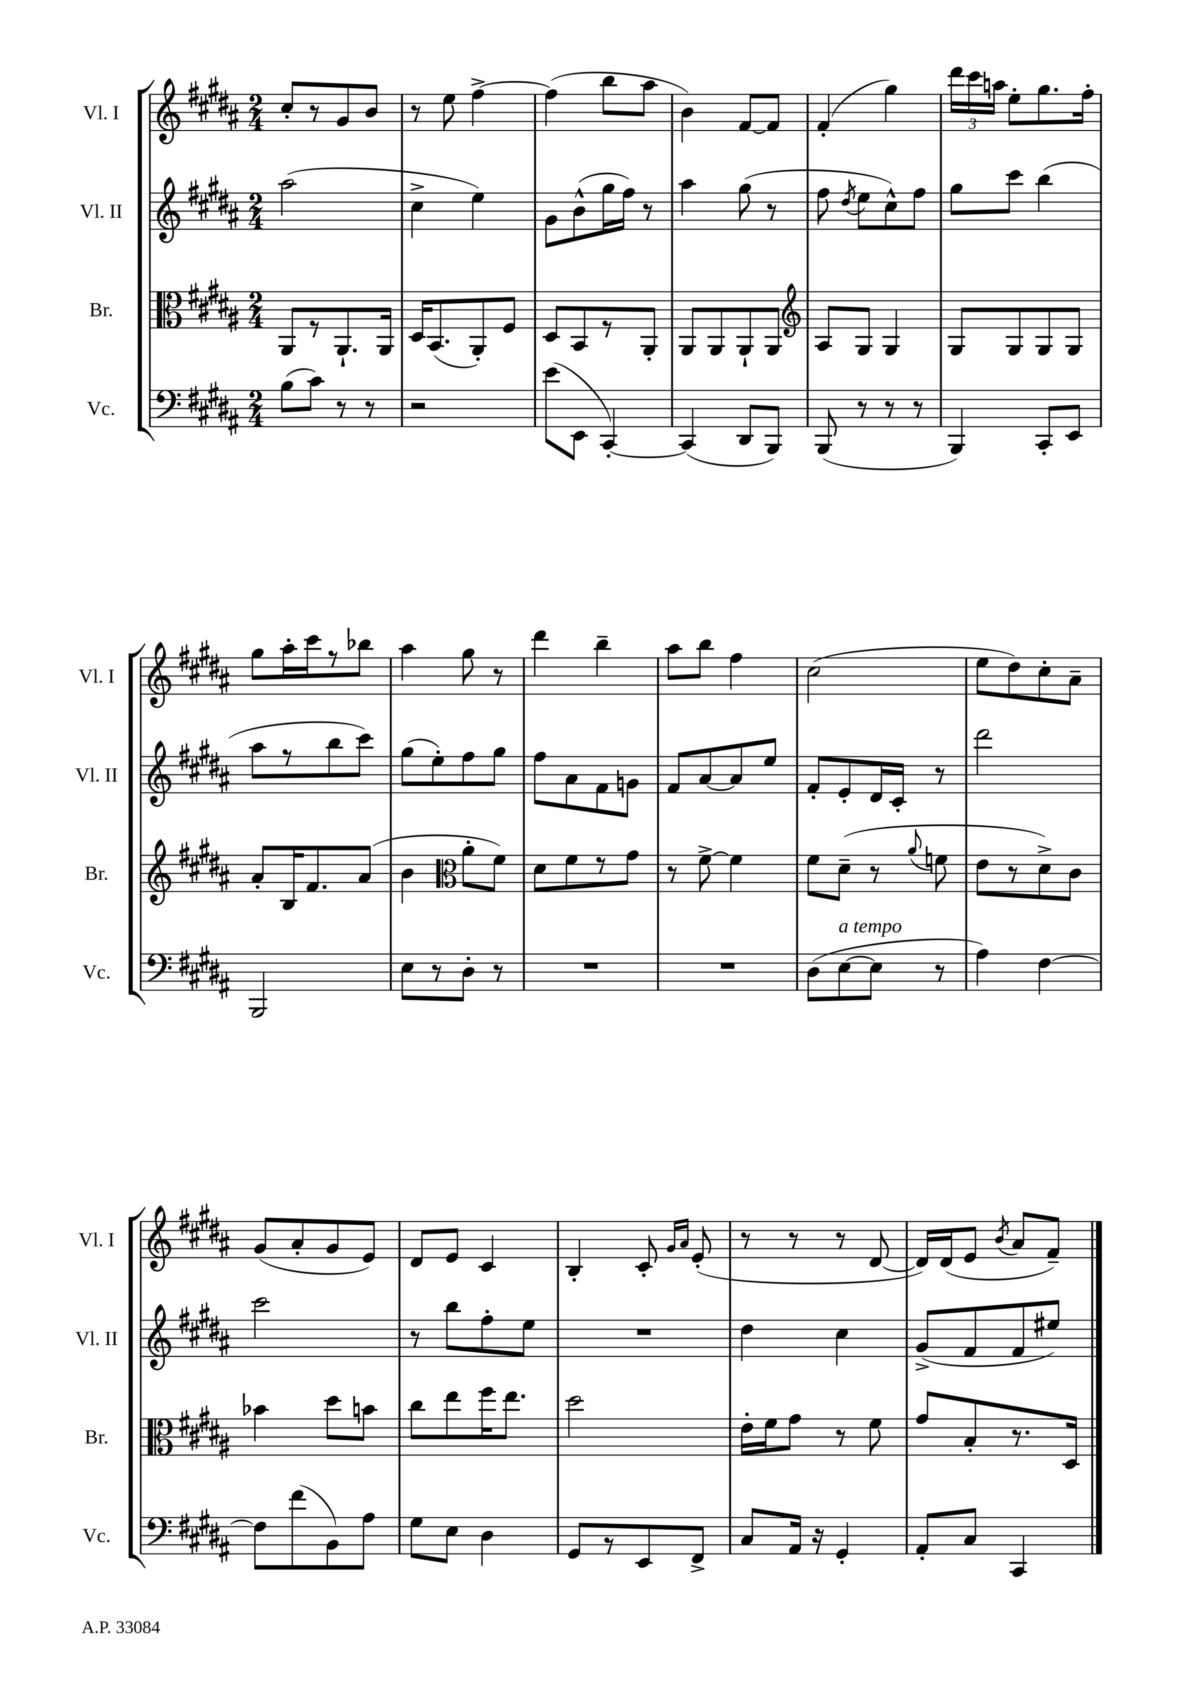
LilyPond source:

<<
\new StaffGroup <<
\new Staff = "s0" \with { instrumentName = "Vl. I" shortInstrumentName = "Vl. I" } {
    \clef treble \key b \major \numericTimeSignature \time 2/4
    \autoBeamOff cis''8[-. r8 gis'8 b'8] |
    r8 e''8 fis''4~-> |
    fis''4( b''8[ ais''8] |
    b'4) fis'8[~ fis'8] |
    fis'4-.( gis''4) |
    \tuplet 3/2 { dis'''16[ cis'''16 a''16] } e''8[-. gis''8. fis''16]-. |
    gis''8[ ais''16-. cis'''16 r8 bes''8] |
    ais''4 gis''8 r8 |
    dis'''4 b''4-- |
    ais''8[ b''8] fis''4 |
    cis''2( |
    e''8[ dis''8) cis''8-. ais'8]-- |
    gis'8[( ais'8-. gis'8 e'8]) |
    dis'8[ e'8] cis'4 |
    b4-. cis'8-. \grace { gis'16[ ais'16] } e'8-.( |
    r8 r8 r8 dis'8~ |
    dis'16[) dis'16( e'8] \acciaccatura { b'8 } ais'8[ fis'8]--) \bar "|." |
}
\new Staff = "s1" \with { instrumentName = "Vl. II" shortInstrumentName = "Vl. II" } {
    \clef treble \key b \major \numericTimeSignature \time 2/4
    \autoBeamOff ais''2( |
    cis''4-> e''4) |
    gis'8[ b'8-^( gis''16 fis''16]) r8 |
    ais''4 gis''8( r8 |
    fis''8 \acciaccatura { dis''8 } e''8[ cis''8-^) fis''8] |
    gis''8[ cis'''8] b''4( |
    ais''8[ r8 b''8 cis'''8]) |
    gis''8[( e''8-.) fis''8 gis''8] |
    fis''8[ ais'8 fis'8 g'8] |
    fis'8[ ais'8~ ais'8 e''8] |
    fis'8[-. e'8-. dis'16 cis'16]-. r8 |
    dis'''2 |
    cis'''2 |
    r8 b''8[ fis''8-. e''8] |
    R2 |
    dis''4 cis''4 |
    gis'8[->( fis'8 fis'8 eis''8]) \bar "|." |
}
\new Staff = "s2" \with { instrumentName = "Br." shortInstrumentName = "Br." } {
    \clef alto \key b \major \numericTimeSignature \time 2/4
    \autoBeamOff ais,8[ r8 ais,8.-! ais,16] |
    dis16[ b,8.( ais,8-.) fis8] |
    dis8[ b,8 r8 ais,8]-. |
    ais,8[ ais,8 ais,8-! ais,8] |
    \clef treble ais8[ gis8] gis4 |
    gis8[ gis8 gis8 gis8] |
    ais'8[-. b16 fis'8. ais'8]( |
    b'4 \clef alto ais'8[-. fis'8]) |
    dis'8[ fis'8 r8 gis'8] |
    r8 fis'8~-> fis'4 |
    fis'8[ dis'8]--( r8 \appoggiatura { ais'8 } f'8 |
    e'8[ r8 dis'8->) cis'8] |
    bes'4 dis''8[ b'8] |
    cis''8[ e''8 fis''16 e''8.] |
    dis''2 |
    e'16[-. fis'16 gis'8] r8 fis'8 |
    gis'8[ b8-. r8. dis16] \bar "|." |
}
\new Staff = "s3" \with { instrumentName = "Vc." shortInstrumentName = "Vc." } {
    \clef bass \key b \major \numericTimeSignature \time 2/4
    \autoBeamOff b8[( cis'8]) r8 r8 |
    r2 |
    e'8[( e,8] cis,4~-.) |
    cis,4( dis,8[ b,,8]) |
    b,,8( r8 r8 r8 |
    b,,4) cis,8[-. e,8] |
    b,,2 |
    e8[ r8 dis8]-. r8 |
    R2 |
    R2 |
    dis8[( e8~^\markup { \italic "a tempo" } e8] r8 |
    ais4) fis4~ |
    fis8[ fis'8( b,8) ais8] |
    gis8[ e8] dis4 |
    gis,8[ r8 e,8 fis,8]-> |
    cis8[ ais,16] r16 gis,4-. |
    ais,8[-. cis8] cis,4 \bar "|." |
}
>>
>>
\layout { \context { \Score \remove "Bar_number_engraver" } }
